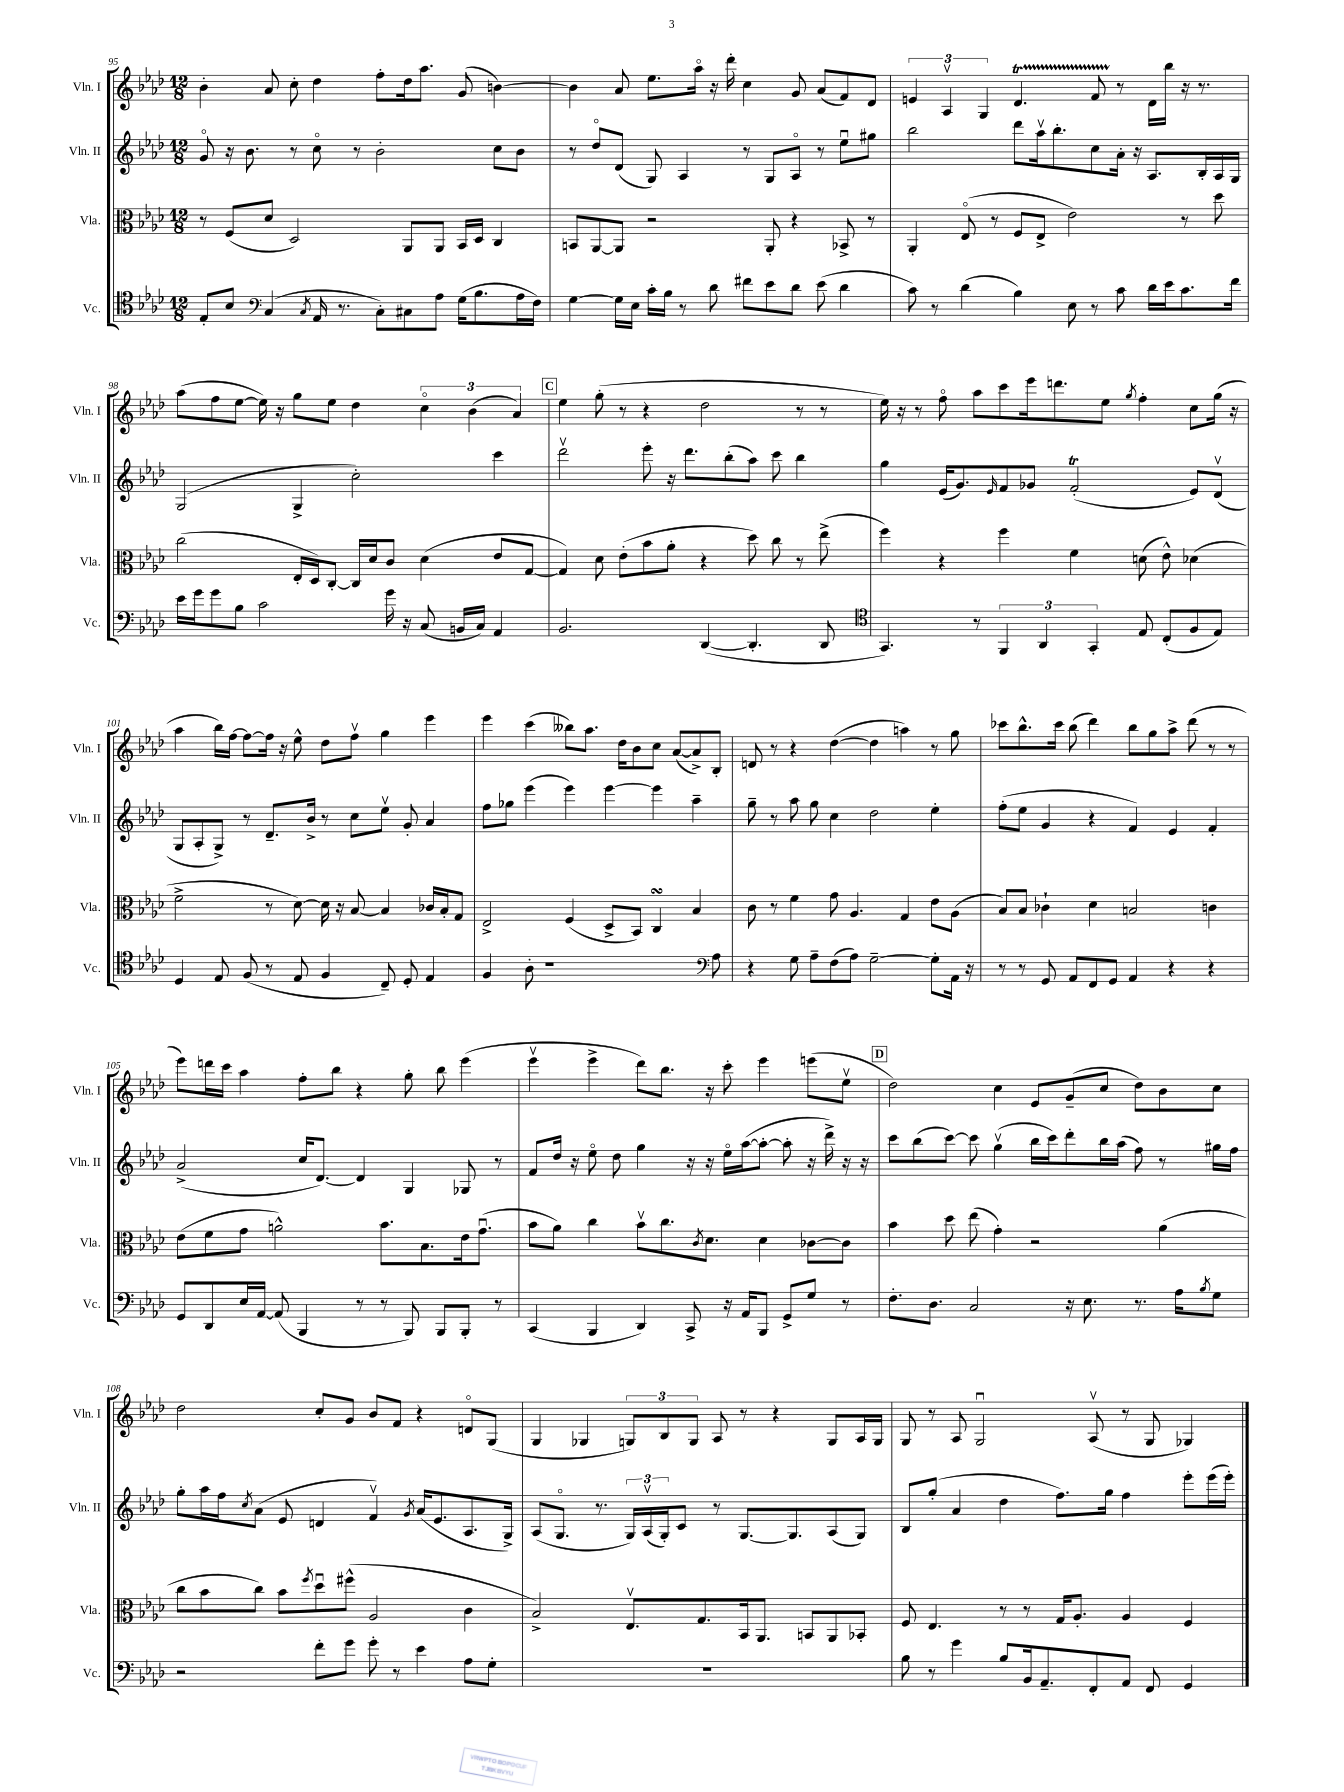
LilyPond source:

<<
\new StaffGroup <<
\new Staff = "s0" \with { instrumentName = "Vln. I" shortInstrumentName = "Vln. I" } {
    \clef treble \key aes \major \numericTimeSignature \time 12/8
    bes'4-. aes'8 c''8-. des''4 f''8-. des''16 aes''8. g'8( b'4~) |
    b'4 aes'8 ees''8. aes''16\flageolet r16 des'''16-. c''4 g'8 aes'8( f'8) des'8 |
    \tuplet 3/2 { e'4 aes4\upbow g4 } des'4.\startTrillSpan f'8 r8\stopTrillSpan des'16 bes''16 r16 r8. |
    aes''8( f''8 ees''8~ ees''16) r16 g''8 ees''8 des''4 \tuplet 3/2 { c''4\flageolet bes'4( aes'4) } |
    \mark \markup { \box "C" } ees''4 g''8-.( r8 r4 des''2 r8 r8 |
    ees''16) r16 r8 f''8\flageolet aes''8 c'''8 ees'''16 d'''8. ees''8 \acciaccatura { g''8 } f''4-. c''8 g''16( r16 |
    aes''4 bes''16) f''16~ f''8~ f''16 r16 ees''8-^ des''8 f''8\upbow g''4 ees'''4 |
    ees'''4 c'''4( beses''8) aes''8. des''16 bes'8 c''8 aes'8~( aes'8->) bes8-. |
    d'8 r8 r4 des''4~( des''4 a''4) r8 g''8 |
    ces'''8 bes''8.-^ ces'''16 bes''8( des'''4) bes''8 g''8 aes''8-> des'''8( r8 r8 |
    ees'''8) d'''16 c'''16 aes''4 f''8-. bes''8 r4 g''8-. bes''8 ees'''4( |
    ees'''4\upbow ees'''4-> des'''8) bes''8. r16 c'''8-. ees'''4 e'''8( ees''8\upbow |
    \mark \markup { \box "D" } des''2) c''4 ees'8 g'8--( c''8 des''8) bes'8 c''8 |
    des''2 c''8-. g'8 bes'8 f'8 r4 d'8\flageolet g8( |
    g4 ges4 \tuplet 3/2 { g8) bes8 g8 } aes8 r8 r4 g8 aes16 g16 |
    g8 r8 aes8 g2\downbow aes8\upbow( r8 g8 ges4) \bar "|." |
}
\new Staff = "s1" \with { instrumentName = "Vln. II" shortInstrumentName = "Vln. II" } {
    \clef treble \key aes \major \numericTimeSignature \time 12/8
    g'8\flageolet r16 bes'8. r8 c''8\flageolet r8 bes'2-. c''8 bes'8 |
    r8 des''8\flageolet des'8( g8) aes4 r8 g8 aes8\flageolet r8 ees''8\downbow gis''8 |
    bes''2 des'''8 aes''16\upbow bes''8.-. c''8 aes'16-. r16 aes8. bes16-. aes16 g16 |
    g2( g4-> c''2-.) c'''4 |
    \mark \markup { \box "C" } des'''2\upbow ees'''8-. r16 des'''8. bes''8-.( aes''8) c'''8 bes''4 |
    g''4 ees'16( g'8.) \grace { ees'16 } f'8 ges'8 f'2-.\trill( ees'8) des'8\upbow( |
    g8 aes8-. g8->) r8 des'8.-- bes'16-> r8 c''8 ees''8\upbow g'8-. aes'4 |
    f''8 ges''8 ees'''4( ees'''4) ees'''4~ ees'''4 aes''4-- |
    g''8-- r8 aes''8 g''8 c''4 des''2 ees''4-. |
    f''8-.( ees''8 g'4 r4 f'4) ees'4 f'4-. |
    aes'2->( c''16 des'8.~) des'4 g4 ges8 r8 |
    f'8 des''16 r16 ees''8\flageolet des''8 g''4 r16 r16 ees''16\flageolet aes''16~( aes''8~-. aes''8-. r16 des'''16->) r16 r16 |
    \mark \markup { \box "D" } c'''8 bes''8( c'''8~) c'''8 g''4\upbow( bes''16 c'''16) des'''8-. bes''16 aes''16( f''8) r8 gis''16 f''16 |
    g''8-. aes''16 f''16 \acciaccatura { c''8 } aes'8( ees'8 d'4 f'4\upbow) \acciaccatura { g'8 } aes'16( ees'8. aes8. g16->) |
    aes8( g8.\flageolet r8. \tuplet 3/2 { g16) aes16\upbow( g16-.) } c'8 r8 g8.~ g8. aes8( g8) |
    bes8 g''8-.( aes'4 des''4 f''8.) g''16 f''4 ees'''8-. ees'''16( ees'''16-.) \bar "|." |
}
\new Staff = "s2" \with { instrumentName = "Vla." shortInstrumentName = "Vla." } {
    \clef alto \key aes \major \numericTimeSignature \time 12/8
    r8 f8( des'8 des2) aes,8 aes,8 bes,16 des16 c4 |
    b,8 aes,8~ aes,8 r2 aes,8-. r4 bes,8-> r8 |
    aes,4-. ees8\flageolet( r8 f8 ees8-> ees'2) r8 des''8 |
    c''2( ees16-. des16) c8~-. c16 des'16 c'8 des'4( ees'8 g8~ |
    \mark \markup { \box "C" } g4) des'8 ees'8-.( bes'8 aes'8-. r4 des''8) c''8 r8 ees''8->( |
    f''4) r4 f''4 f'4 d'8( ees'8-^) des'4( |
    f'2-> r8 des'8~) des'16 r16 bes8~ bes4 ces'16 bes16-. g8 |
    ees2-> f4( des8-> bes,8) c4\turn bes4 |
    c'8 r8 f'4 g'8 aes4. g4 ees'8 aes8( |
    bes8) bes8 ces'4-! des'4 b2 c'4 |
    ees'8( f'8 g'8 a'2-^) bes'8. bes8. ees'16 g'8.\downbow( |
    bes'8 aes'8) c''4 bes'8\upbow c''8. \acciaccatura { c'8 } des'8. des'4 ces'8~ ces'8 |
    \mark \markup { \box "D" } bes'4 des''8 ees''8( g'4-.) r2 aes'4( |
    c''8 bes'8 c''8) bes'8 \acciaccatura { f''8 } des''8\downbow fis''8-^( aes2 c'4 |
    bes2->) ees8.\upbow g8. bes,16 aes,8. b,8 aes,8 bes,8-. |
    f8 ees4. r8 r8 g16 aes8.-. aes4 f4 \bar "|." |
}
\new Staff = "s3" \with { instrumentName = "Vc." shortInstrumentName = "Vc." } {
    \clef tenor \key aes \major \numericTimeSignature \time 12/8
    ees8-. bes8 \clef bass c4( \acciaccatura { c8 } aes,16 r8. c8-.) cis8 aes8 g16( bes8. aes16 f16) |
    g4~ g16 ees16 c'16-. bes16 r8 des'8 fis'8 ees'8 des'8 ees'8( des'4 |
    c'8) r8 des'4( bes4) ees8 r8 c'8 des'16 ees'16 c'8. f'16 |
    ees'16 g'16 g'8 bes8 c'2 g'16 r16 c8( b,16 c16) aes,4 |
    \mark \markup { \box "C" } bes,2. des,4~( des,4.-. des,8 |
    \clef tenor g,4.) r8 \tuplet 3/2 { f,4 aes,4 g,4-. } ees8 c8-.( f8 ees8) |
    des4 ees8 f8( r8 ees8 f4 c8--) des8-. ees4 |
    f4 aes8-. r1 \clef bass aes8 |
    r4 g8 aes8-- f8( aes8) g2~-- g8-. aes,16 r16 |
    r8 r8 g,8 aes,8 f,8 g,8 aes,4 r4 r4 |
    g,8 des,8 ees16 aes,16~ aes,8( bes,,4 r8 r8 bes,,8) bes,,8 bes,,8-. r8 |
    c,4( bes,,4 des,4) c,8-> r16 aes,16 bes,,8 g,8-> g8 r8 |
    \mark \markup { \box "D" } f8.-. des8. c2 r16 ees8. r8. aes16 \acciaccatura { bes8 } g8 |
    r2 f'8-. g'8 g'8-. r8 ees'4 aes8 g8-. |
    R1. |
    bes8 r8 g'4 bes8 bes,16 aes,8.-- f,8-. aes,8 f,8 g,4 \bar "|." |
}
>>
>>
\layout { \context { \Score currentBarNumber = #95 } }
